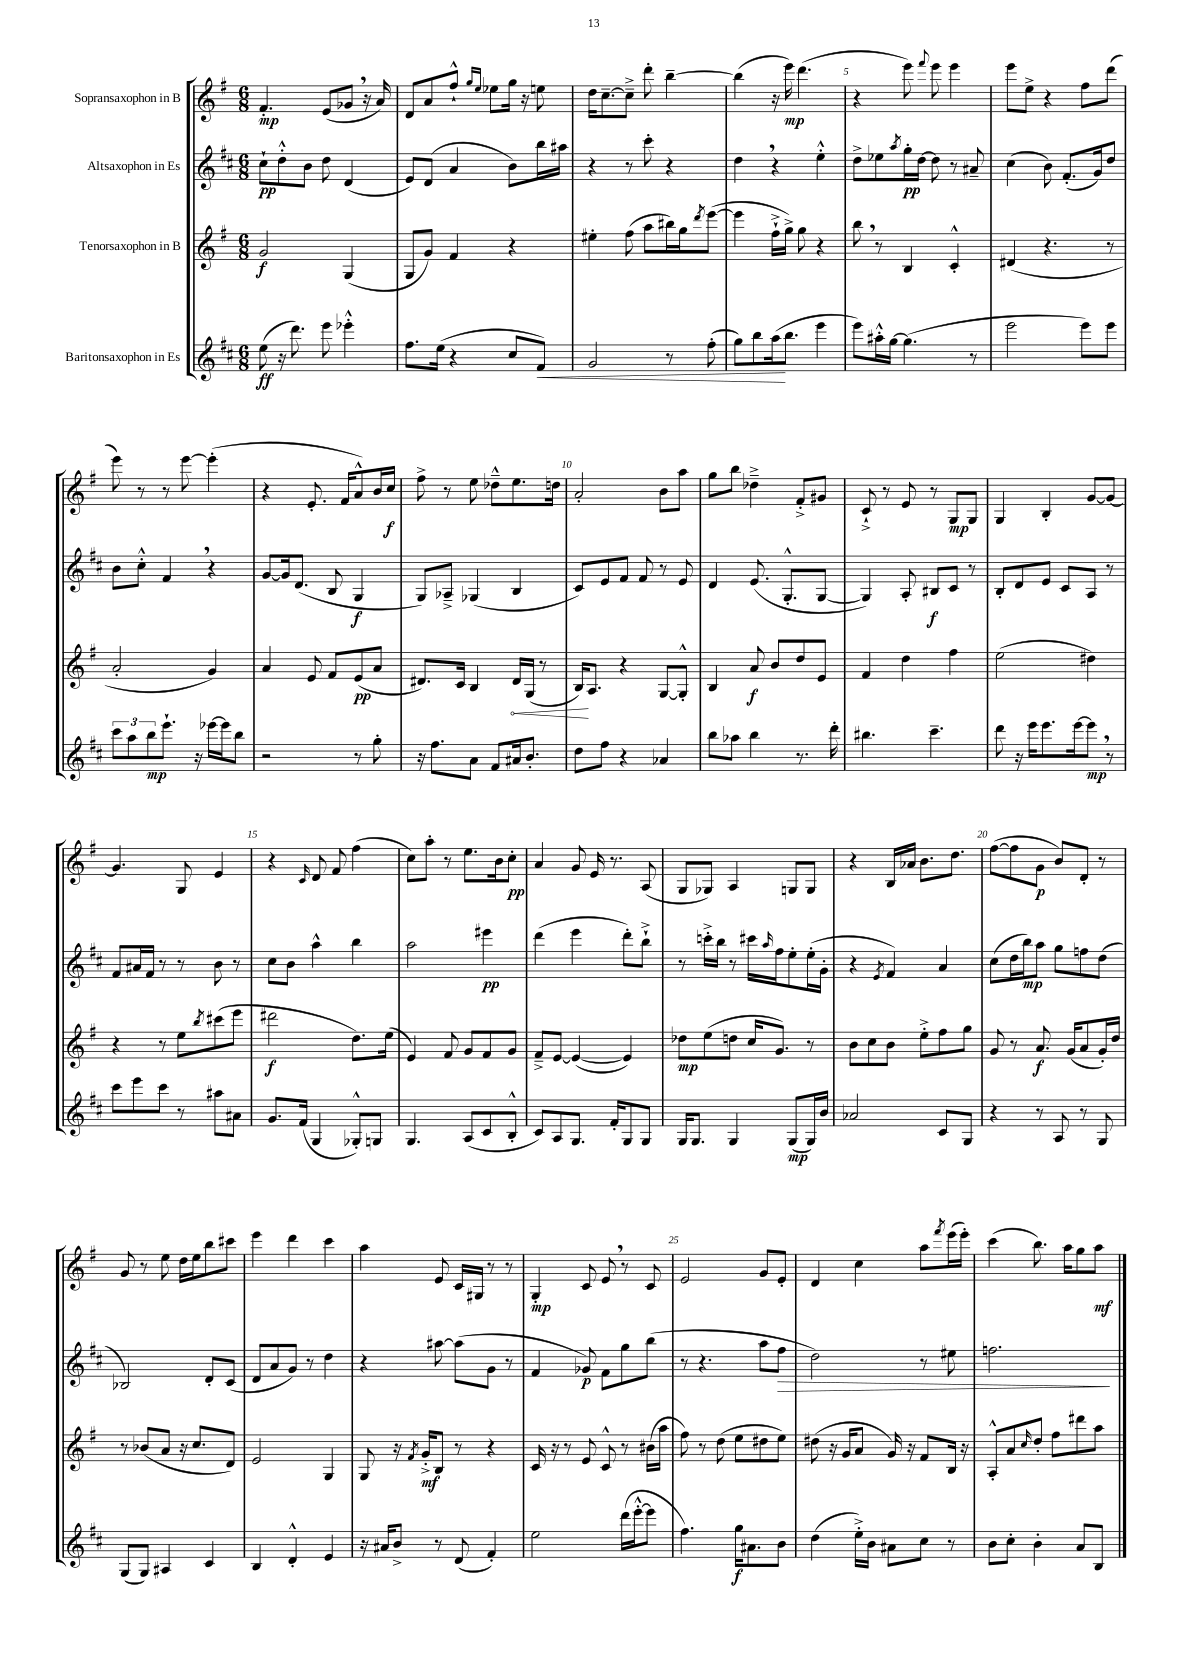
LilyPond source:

<<
\new StaffGroup <<
\new Staff = "s0" \with { instrumentName = "Sopransaxophon in B" } {
    \clef treble \key g \major \numericTimeSignature \time 6/8
    fis'4.-.\mp e'8( ges'8 \breathe r16 a'16) |
    d'8 a'8 fis''8-!-^ \grace { g''16 e''16 } ees''8 g''16 r16 e''8 |
    d''16 c''8.~-- c''8---> d'''8-. b''4~-- |
    b''4( r16 e'''16\mp) d'''4.( |
    r4 e'''8) \appoggiatura { fis'''8 } e'''8 e'''4 |
    e'''8 e''8-> r4 fis''8 d'''8( |
    e'''8) r8 r8 e'''8~ e'''4-.( |
    r4 e'8.-. fis'16 a'8-^) b'16 c''16\f |
    fis''8-> r8 e''8 des''8---^ e''8. d''16 |
    a'2-. b'8 a''8 |
    g''8 b''8 des''4---> fis'8-.-> gis'8 |
    c'8-!-> r8 e'8 r8 g8\mp g8 |
    g4 b4-. g'8~ g'8~ |
    g'4. g8 e'4 |
    r4 \grace { c'16 } d'8 fis'8 fis''4( |
    c''8) a''8-. r8 e''8. b'16 c''8-.\pp |
    a'4 g'8 e'16 r8. a8( |
    g8 ges8) a4 g8 g8 |
    r4 b16 aes'16 b'8. d''8. |
    fis''8~( fis''8 g'8\p b'8) d'8-. r8 |
    g'8 r8 e''8 d''16 e''16 b''8 cis'''8 |
    e'''4 d'''4 c'''4 |
    a''4 e'8 c'16 gis16 r8 r8 |
    g4-.\mp c'8 e'8 \breathe r8 c'8 |
    e'2 g'8 e'8-. |
    d'4 c''4 a''8 \acciaccatura { fis'''8 } e'''16( e'''16-.) |
    c'''4( b''8.) a''16 g''8 a''8\mf \bar "|." |
}
\new Staff = "s1" \with { instrumentName = "Altsaxophon in Es" } {
    \clef treble \key d \major \numericTimeSignature \time 6/8
    cis''8-!\pp d''8-.-^ b'8 d''8 d'4( |
    e'8) d'8( a'4 b'8) b''16 ais''16 |
    r4 r8 cis'''8-. r4 |
    d''4 \breathe r4 e''4-.-^ |
    d''8-> ees''8 \acciaccatura { a''8 } g''16-.\pp d''16~ d''8 r8 ais'8-- |
    cis''4( b'8) fis'8.-.( g'16) d''8 |
    b'8 cis''8-.-^ fis'4 \breathe r4 |
    g'8~ g'16 d'8.( b8 g4\f |
    g8) aes8---> ges4( b4 |
    cis'8) e'8 fis'8 fis'8 r8 e'8 |
    d'4 e'8.( g8.-.-^ g8~ |
    g4) a8-. bis8\f cis'8 r8 |
    b8-. d'8 e'8 cis'8 a8 r8 |
    fis'8 ais'16 fis'16 r8 r8 b'8 r8 |
    cis''8 b'8 a''4-^ b''4 |
    a''2 eis'''4\pp |
    d'''4( e'''4 d'''8-.) b''8-!-> |
    r8 c'''16-.-> b''16 r8 cis'''16 \grace { a''16 } fis''16 e''8-. e''16-.( g'16-. |
    r4 \acciaccatura { e'8 } fis'4) a'4 |
    cis''8( d''16 b''16\mp) a''8 g''8 f''8 d''8( |
    bes2) d'8-. cis'8( |
    d'8 a'8 g'8) r8 d''4 |
    r4 ais''8~ ais''8( g'8 r8 |
    fis'4 ges'8\p) fis'8 g''8 b''8( |
    r8 r4. a''8 fis''8\> |
    d''2) r8 eis''8 |
    f''2.\! \bar "|." |
}
\new Staff = "s2" \with { instrumentName = "Tenorsaxophon in B" } {
    \clef treble \key g \major \numericTimeSignature \time 6/8
    g'2\f g4( |
    g8 g'8) fis'4 r4 |
    eis''4-. fis''8( a''8 bis''16) g''16 \acciaccatura { d'''8 } e'''8~( |
    e'''4 fis''16-!-> g''16->) g''8 r4 |
    b''8 \breathe r8 b4 c'4-.-^ |
    dis'4( r4. r8 |
    a'2-. g'4) |
    a'4 e'8 fis'8 e'8\pp( a'8 |
    dis'8.) c'16 b4 \once \override Hairpin.circled-tip = ##t dis'16\< g16( r8 |
    b16\!) a8. r4 g8~ g8-.-^ |
    b4 a'8\f b'8 d''8 e'8 |
    fis'4 d''4 fis''4 |
    e''2( dis''4) |
    r4 r8 e''8 \acciaccatura { b''8 } cis'''8( e'''8 |
    dis'''2\f d''8.) e''16( |
    e'4) fis'8 g'8 fis'8 g'8 |
    fis'8---> e'8~ e'4~( e'4) |
    des''8\mp e''8( d''8 c''16 g'8.) r8 |
    b'8 c''8 b'8 e''8-.-> fis''8 g''8 |
    g'8 r8 a'8.\f g'16( a'8 g'16-.) d''16 |
    r8 bes'8( a'8 r16 c''8. d'8) |
    e'2 g4 |
    g8 r16 \acciaccatura { fis'8 } g'16-.->\mf b8 r8 r4 |
    c'16 r16 r8 e'8 c'8-^ r8 bis'16( a''16 |
    fis''8) r8 d''8( e''8 dis''8 e''8) |
    dis''8( r16 g'16 a'8 g'16) r16 fis'8 b16 r16 |
    a8-.-^ a'8 \grace { c''16 } d''8-. fis''8 dis'''8 a''8 \bar "|." |
}
\new Staff = "s3" \with { instrumentName = "Baritonsaxophon in Es" } {
    \clef treble \key d \major \numericTimeSignature \time 6/8
    e''8\ff( r16 d'''8.) e'''8 ees'''4-.-^ |
    fis''8. e''16( r4 cis''8 fis'8\<) |
    g'2 r8 fis''8-.( |
    g''8) b''8 a''16\!( b''8. e'''4 |
    e'''8) ais''16-.-^ g''16~ g''4.( r8 |
    e'''2 e'''8) e'''8 |
    \tuplet 3/2 { cis'''8 a''8 b''8\mp } e'''8.-! r16 ees'''16~ ees'''16 b''8 |
    r2 r8 g''8-. |
    r16 fis''8. a'8 fis'8 ais'16 b'8.-. |
    d''8 fis''8 r4 aes'4 |
    b''8 aes''8 b''4 r8. d'''16-. |
    bis''4. cis'''4.-- |
    d'''8 r16 e'''16 e'''8. e'''16~ e'''8\mp \breathe r8 |
    cis'''8 e'''8 cis'''8 r8 ais''8 ais'8 |
    g'8. fis'16( g4 ges8-.-^) g8 |
    g4. a8( cis'8 b8-.-^ |
    cis'8) a8 g8. fis'16-. g8 g8 |
    g16 g8. g4 g8\mp( g16) b'16 |
    aes'2 cis'8 g8 |
    r4 r8 a8 r8 g8 |
    g8( g8) ais4 cis'4 |
    b4 d'4-.-^ e'4 |
    r16 ais'16 b'8-> r8 d'8( fis'4-.) |
    e''2 d'''16( e'''16~-.-^ e'''8 |
    fis''4.) g''16\f ais'8. b'8 |
    d''4( e''16-.->) b'16 ais'8 cis''8 r8 |
    b'8 cis''8-. b'4-. a'8 b8 \bar "|." |
}
>>
>>
\layout { \context { \Score \override BarNumber.break-visibility = ##(#f #t #t) barNumberVisibility = #(every-nth-bar-number-visible 5) } }
